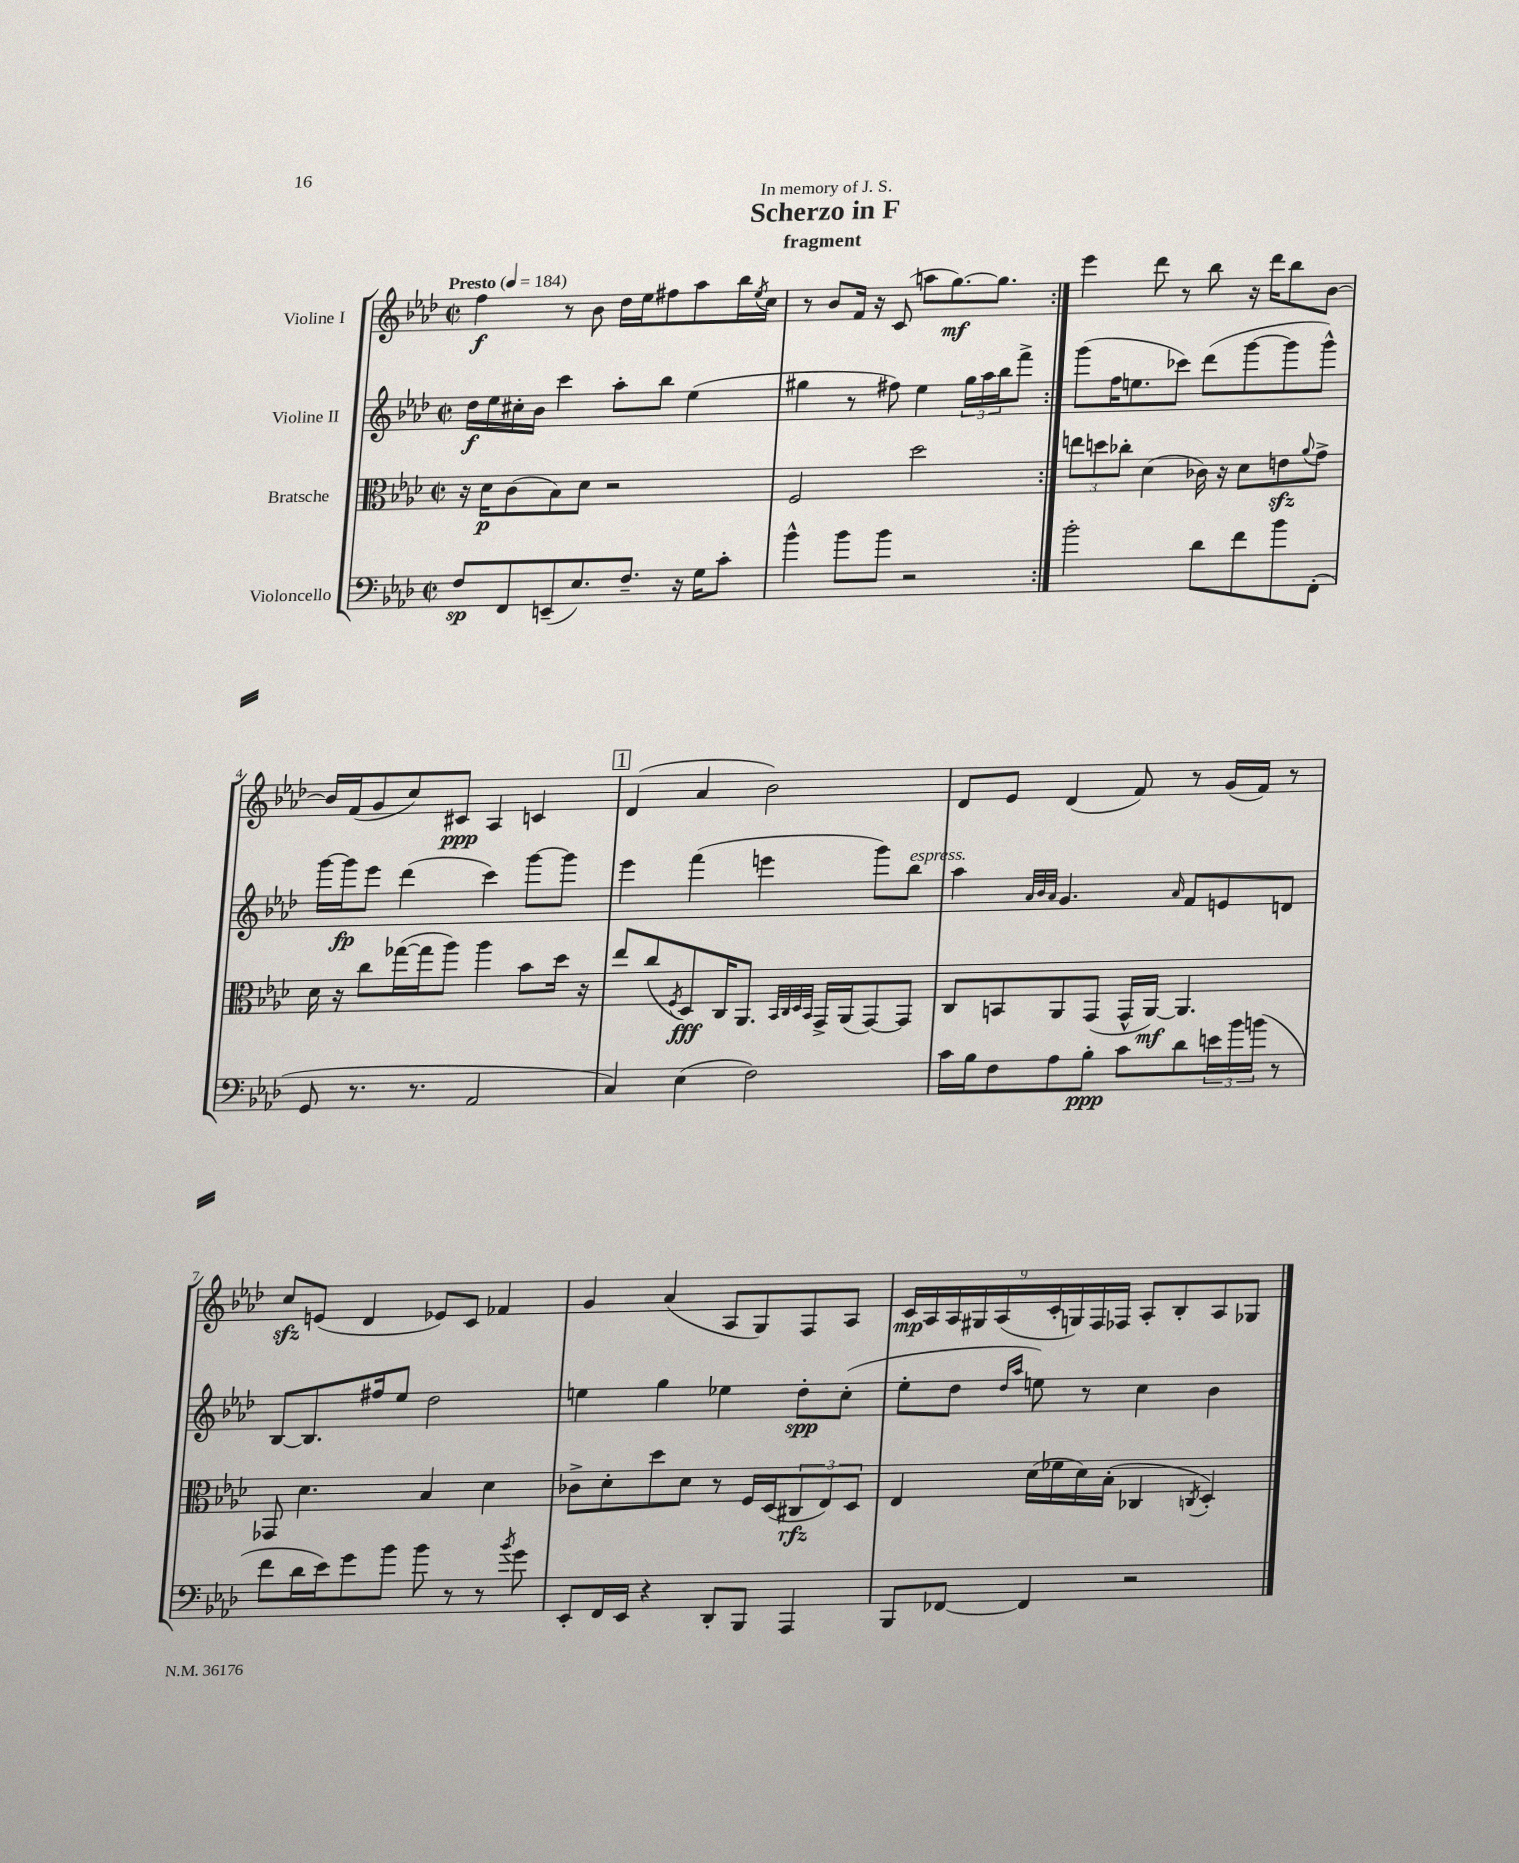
\header { title = "Scherzo in F" subtitle = "fragment" dedication = "In memory of J. S." }
<<
\new StaffGroup <<
\new Staff = "s0" \with { instrumentName = "Violine I" } {
    \clef treble \key aes \major \defaultTimeSignature \time 2/2 \tempo "Presto" 4 = 184
    \repeat volta 2 { f''4\f r8 bes'8 des''16 ees''16 fis''8 aes''8 bes''16 \acciaccatura { ees''8 } c''16 |
    r8 bes'8 f'16 r16 c'8( a''8 g''8.~\mf) g''8. | }
    ees'''4 des'''8 r8 bes''8 r16 des'''16 bes''8 bes'8~ |
    bes'16 f'16( g'8 c''8) cis'8\ppp aes4 c'4 |
    \mark \markup { \box "1" } des'4( aes'4 bes'2) |
    des'8 ees'8 des'4( f'8) r8 g'16( f'16) r8 |
    c''8\sfz e'8( des'4 ees'8) c'8 fes'4 |
    g'4 aes'4( aes8 g8) f8 aes8 |
    \tuplet 9/8 { c'16\mp aes16 aes16 gis16 aes16( c'16-. g16) f16 fes16 } aes8-. bes8-. aes8 ges8 \bar "|." |
}
\new Staff = "s1" \with { instrumentName = "Violine II" } {
    \clef treble \key aes \major \defaultTimeSignature \time 2/2
    \repeat volta 2 { des''16\f ees''16 cis''16-. bes'16 c'''4 aes''8-. bes''8 ees''4( |
    gis''4 r8 fis''8) ees''4 \tuplet 3/2 { gis''16 aes''16 bes''16 } f'''8-> | }
    g'''8( f''16 e''8. ces'''8) des'''8( g'''8~ g'''8 g'''8-^) |
    g'''16~ g'''16\fp ees'''8 des'''4( c'''4) g'''8~ g'''8 |
    \mark \markup { \box "1" } ees'''4 f'''4( e'''4 g'''8) bes''8^\markup { \italic "espress." } |
    aes''4 \grace { aes'32 bes'32 aes'32 } g'4. \grace { aes'16 } f'8 e'8 d'8 |
    bes8~ bes8. fis''16 ees''8 des''2 |
    e''4 g''4 ees''4 des''8-.\spp c''8-.( |
    ees''8-. des''8 \grace { des''16 aes''16 } e''8) r8 c''4 bes'4 \bar "|." |
}
\new Staff = "s2" \with { instrumentName = "Bratsche" } {
    \clef alto \key aes \major \defaultTimeSignature \time 2/2
    \repeat volta 2 { r16 des'16\p c'8( bes8) des'8 r2 |
    f2 des''2 | }
    \tuplet 3/2 { e''8 d''8 ces''8-. } des'4( ces'16) r16 des'8 e'8\sfz \appoggiatura { aes'8 } g'8-> |
    des'16 r16 c''8 ges''16~( ges''16 aes''8) aes''4 bes'8 des''16 r16 |
    \mark \markup { \box "1" } ees''8 c''8( \acciaccatura { f8 } des8\fff) c16 aes,8. \grace { bes,32 c32 des32 bes,32 } g,16-> aes,16( g,8~) g,8 |
    c8 b,8 aes,8 g,8( g,16-^ aes,16~\mf) aes,4. |
    ges,8 des'4. bes4 des'4 |
    ces'8-> des'8-. des''8 des'8 r8 f16 des16( \tuplet 3/2 { cis8\rfz ees8) des8 } |
    ees4 des'16( fes'16 des'16) bes16-.( ces4 \acciaccatura { c8 } des4-.) \bar "|." |
}
\new Staff = "s3" \with { instrumentName = "Violoncello" } {
    \clef bass \key aes \major \defaultTimeSignature \time 2/2
    \repeat volta 2 { f8\sp f,8 e,8--( ees8.) f8.-- r16 g16 c'8-. |
    bes'4-^ bes'8 bes'8 r2 | }
    bes'2-. des'8 f'8 bes'8 f,8-.( |
    g,8 r8. r8. aes,2 |
    \mark \markup { \box "1" } c4) ees4( f2) |
    c'16 bes16 f8 aes8 bes8-.\ppp c'8 des'8 \tuplet 3/2 { e'16 bes'16 b'16( } r8 |
    f'8 des'16 ees'16) g'8 bes'8 bes'8 r8 r8 \acciaccatura { bes'8 } g'8 |
    ees,8-. f,16 ees,16 r4 des,8-. bes,,8 aes,,4 |
    bes,,8 fes,8~ fes,4 r2 \bar "|." |
}
>>
>>
